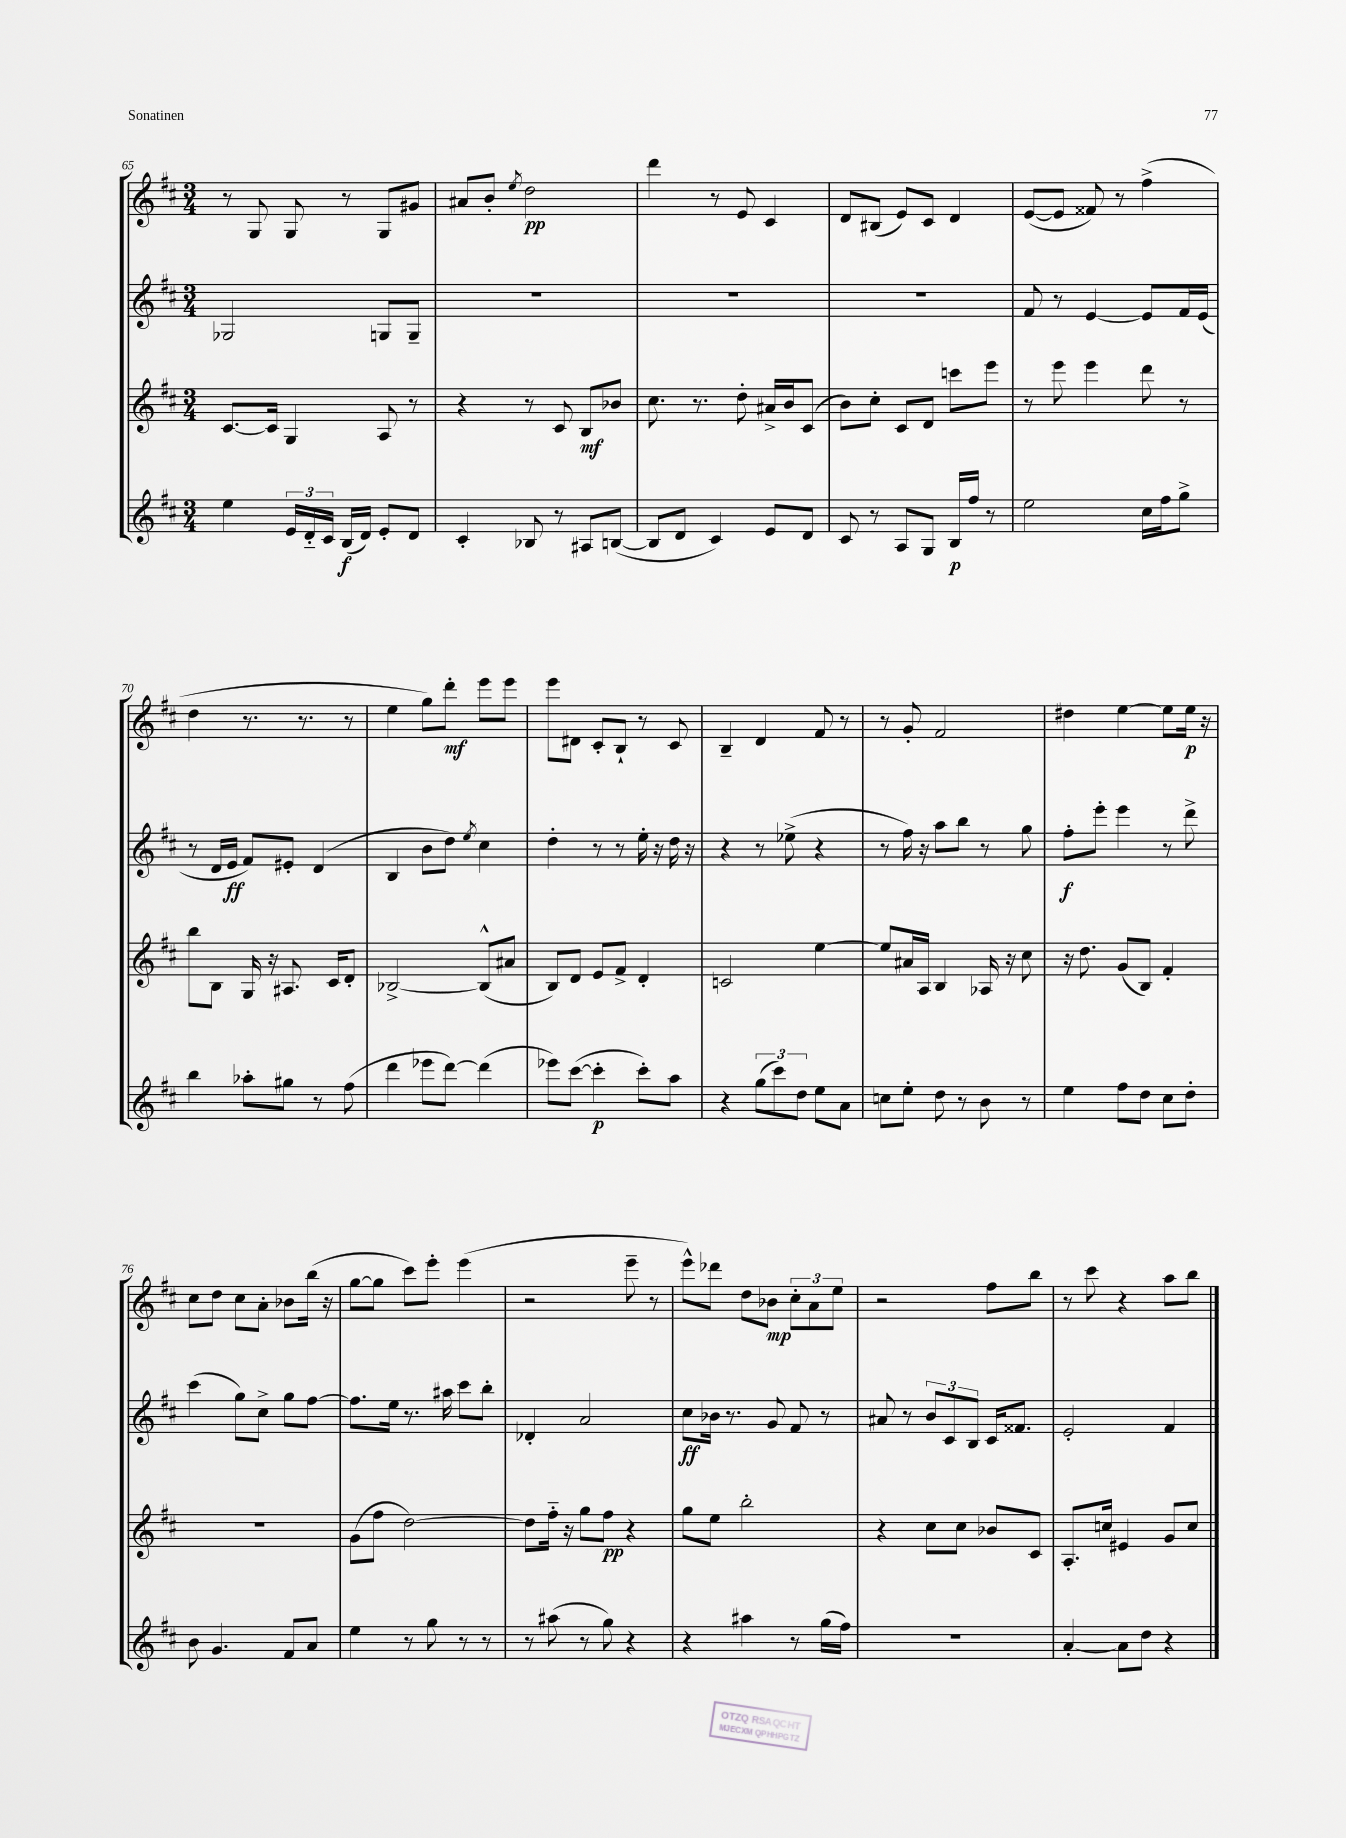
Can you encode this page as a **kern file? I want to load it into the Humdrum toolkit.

**kern	**dynam	**kern	**dynam	**kern	**dynam	**kern	**dynam
*part4	*part4	*part3	*part3	*part2	*part2	*part1	*part1
*staff4	*staff4	*staff3	*staff3	*staff2	*staff2	*staff1	*staff1
*clefG2	*	*clefG2	*	*clefG2	*	*clefG2	*
*k[f#c#]	*	*k[f#c#]	*	*k[f#c#]	*	*k[f#c#]	*
*M3/4	*	*M3/4	*	*M3/4	*	*M3/4	*
=65	=65	=65	=65	=65	=65	=65	=65
4ee\	.	[8.c#/L	.	2G-X/	.	8r	.
.	.	.	.	.	.	8G/	.
.	.	16c#/Jk]	.	.	.	.	.
24e/LL	.	4G/	.	.	.	8G/	.
24d/	.	.	.	.	.	.	.
24c#/JJ	.	.	.	.	.	.	.
(16B/LL	f	.	.	.	.	8r	.
16d/JJ)	.	.	.	.	.	.	.
8e'/L	.	8A/	.	8Gn/L	.	8G/L	.
8d/J	.	8r	.	8G~/J	.	8g#X/J	.
=66	=66	=66	=66	=66	=66	=66	=66
4c#'/	.	4r	.	2.r	.	8a#X/L	.
.	.	.	.	.	.	8b'/J	.
.	.	.	.	.	.	8qee/	.
8B-X/	.	8r	.	.	.	2dd\	pp
8r	.	8c#/	.	.	.	.	.
8A#X/L	.	8B/L	mf	.	.	.	.
([8Bn/J	.	8b-X/J	.	.	.	.	.
=67	=67	=67	=67	=67	=67	=67	=67
8B/L]	.	8.cc#\	.	2.r	.	4ddd\	.
8d/J	.	.	.	.	.	.	.
.	.	8.r	.	.	.	.	.
4c#/)	.	.	.	.	.	8r	.
.	.	8dd'\	.	.	.	8e/	.
8e/L	.	16a#X^/LL	.	.	.	4c#/	.
.	.	16b/J	.	.	.	.	.
8d/J	.	(8c#/J	.	.	.	.	.
=68	=68	=68	=68	=68	=68	=68	=68
8c#/	.	8b\L)	.	2.r	.	8d/L	.
8r	.	8cc#'\J	.	.	.	(8B#X/J	.
8A/L	.	8c#/L	.	.	.	8e/L)	.
8G/J	.	8d/J	.	.	.	8c#/J	.
16B/LL	p	8cccn\L	.	.	.	4d/	.
16ff#/JJ	.	.	.	.	.	.	.
8r	.	8eee\J	.	.	.	.	.
=69	=69	=69	=69	=69	=69	=69	=69
2ee\	.	8r	.	8f#/	.	([8e/L	.
.	.	8eee\	.	8r	.	8e/J]	.
.	.	4eee\	.	[4e/	.	8f##X/)	.
.	.	.	.	.	.	8r	.
16cc#\LL	.	8ddd\	.	8e/L]	.	(4ff#^\	.
16ff#\J	.	.	.	.	.	.	.
8gg^\J	.	8r	.	16f#/L	.	.	.
.	.	.	.	(16e/JJ	.	.	.
!!LO:LB:g=z
=70	=70	=70	=70	=70	=70	=70	=70
4bb\	.	8bb\L	.	8r	.	4dd\	.
.	.	8B\J	.	16d/LL	.	.	.
.	.	.	.	16e/JJ	ff	.	.
8aa-X'\L	.	16G/	.	8f#/L)	.	8.r	.
.	.	16r	.	.	.	.	.
8gg#X\J	.	8.A#X/	.	8e#X'/J	.	.	.
.	.	.	.	.	.	8.r	.
8r	.	.	.	(4d/	.	.	.
.	.	16c#/KL	.	.	.	.	.
(8ff#\	.	8d'/J	.	.	.	8r	.
=71	=71	=71	=71	=71	=71	=71	=71
4ddd\	.	[2B-X^/	.	4B/	.	4ee\	.
8eee-X\L	.	.	.	8b\L	.	8gg\L)	.
[8ddd\J)	.	.	.	8dd\J)	.	8ddd'\J	mf
.	.	.	.	8qee/	.	.	.
(4ddd\]	.	(8B-^^/L]	.	4cc#\	.	8eee\L	.
.	.	8a#X/J	.	.	.	8eee\J	.
=72	=72	=72	=72	=72	=72	=72	=72
8eee-X\L)	.	8B/L)	.	4dd'\	.	8eee\L	.
([8ccc#\J	.	8d/J	.	.	.	8d#X\J	.
4ccc#'\]	p	8e/L	.	8r	.	8c#'/L	.
.	.	8f#^/J	.	8r	.	8B`/J	.
8ccc#'\L)	.	4d'/	.	16ee'\	.	8r	.
.	.	.	.	16r	.	.	.
8aa\J	.	.	.	16dd\	.	8c#/	.
.	.	.	.	16r	.	.	.
=73	=73	=73	=73	=73	=73	=73	=73
4r	.	2cn/	.	4r	.	4B~/	.
(12gg\L	.	.	.	8r	.	4d/	.
12ccc#\)	.	.	.	.	.	.	.
.	.	.	.	(8ee-X^\	.	.	.
12dd\J	.	.	.	.	.	.	.
8ee\L	.	[4ee\	.	4r	.	8f#/	.
8a\J	.	.	.	.	.	8r	.
=74	=74	=74	=74	=74	=74	=74	=74
8ccn\L	.	8ee/L]	.	8r	.	8r	.
8ee'\J	.	16a#X/L	.	16ff#\)	.	8g'/	.
.	.	16A/JJ	.	16r	.	.	.
8dd\	.	4B/	.	8aa\L	.	2f#/	.
8r	.	.	.	8bb\J	.	.	.
8b\	.	16A-X/	.	8r	.	.	.
.	.	16r	.	.	.	.	.
8r	.	8cc#\	.	8gg\	.	.	.
=75	=75	=75	=75	=75	=75	=75	=75
4ee\	.	16r	.	8ff#'\L	f	4dd#X\	.
.	.	8.dd\	.	.	.	.	.
.	.	.	.	8eee'\J	.	.	.
8ff#\L	.	(8g/L	.	4eee\	.	[4ee\	.
8dd\J	.	8B/J)	.	.	.	.	.
8cc#\L	.	4f#'/	.	8r	.	8ee\L]	.
8dd'\J	.	.	.	8ddd^\	.	16ee\Jk	p
.	.	.	.	.	.	16r	.
!!LO:LB:g=z
=76	=76	=76	=76	=76	=76	=76	=76
8b\	.	2.r	.	(4ccc#\	.	8cc#\L	.
4.g/	.	.	.	.	.	8dd\J	.
.	.	.	.	8gg\L)	.	8cc#\L	.
.	.	.	.	8cc#^\J	.	8a'\J	.
8f#/L	.	.	.	8gg\L	.	8b-X\L	.
8a/J	.	.	.	[8ff#\J	.	(16bb\Jk	.
.	.	.	.	.	.	16r	.
=77	=77	=77	=77	=77	=77	=77	=77
4ee\	.	(8g\L	.	8.ff#\L]	.	[8gg\L	.
.	.	8ff#\J	.	.	.	8gg\J]	.
.	.	.	.	16ee\Jk	.	.	.
8r	.	[2dd\)	.	8.r	.	8ccc#\L)	.
8gg\	.	.	.	.	.	8eee'\J	.
.	.	.	.	16aa#X\	.	.	.
8r	.	.	.	8ccc#\L	.	(4eee\	.
8r	.	.	.	8bb'\J	.	.	.
=78	=78	=78	=78	=78	=78	=78	=78
8r	.	8dd\L]	.	4d-X'/	.	2r	.
(8aa#X\	.	16ff#\Jk	.	.	.	.	.
.	.	16r	.	.	.	.	.
8r	.	8gg\L	.	2a/	.	.	.
8gg\)	.	8ff#\J	pp	.	.	.	.
4r	.	4r	.	.	.	8eee~\	.
.	.	.	.	.	.	8r	.
=79	=79	=79	=79	=79	=79	=79	=79
4r	.	8gg\L	.	8cc#\L	ff	8eee^^\L)	.
.	.	8ee\J	.	16b-X\Jk	.	8ddd-X\J	.
.	.	.	.	8.r	.	.	.
4aa#X\	.	2bb'\	.	.	.	8dd\L	.
.	.	.	.	8g/	.	8b-X\J	mp
8r	.	.	.	8f#/	.	12cc#'\L	.
.	.	.	.	.	.	12a\	.
(16gg\LL	.	.	.	8r	.	.	.
.	.	.	.	.	.	12ee\J	.
16ff#\JJ)	.	.	.	.	.	.	.
=80	=80	=80	=80	=80	=80	=80	=80
2.r	.	4r	.	8a#X/	.	2r	.
.	.	.	.	8r	.	.	.
.	.	8cc#\L	.	12b/L	.	.	.
.	.	.	.	12c#/	.	.	.
.	.	8cc#\J	.	.	.	.	.
.	.	.	.	12B/J	.	.	.
.	.	8b-X/L	.	16c#/KL	.	8ff#\L	.
.	.	.	.	8.f##X/J	.	.	.
.	.	8c#/J	.	.	.	8bb\J	.
=81	=81	=81	=81	=81	=81	=81	=81
[4a'/	.	8.A'/L	.	2e'/	.	8r	.
.	.	.	.	.	.	8ccc#\	.
.	.	16ccn/Jk	.	.	.	.	.
8a\L]	.	4e#X/	.	.	.	4r	.
8dd\J	.	.	.	.	.	.	.
4r	.	8g/L	.	4f#/	.	8aa\L	.
.	.	8cc/J	.	.	.	8bb\J	.
==	==	==	==	==	==	==	==
*-	*-	*-	*-	*-	*-	*-	*-
